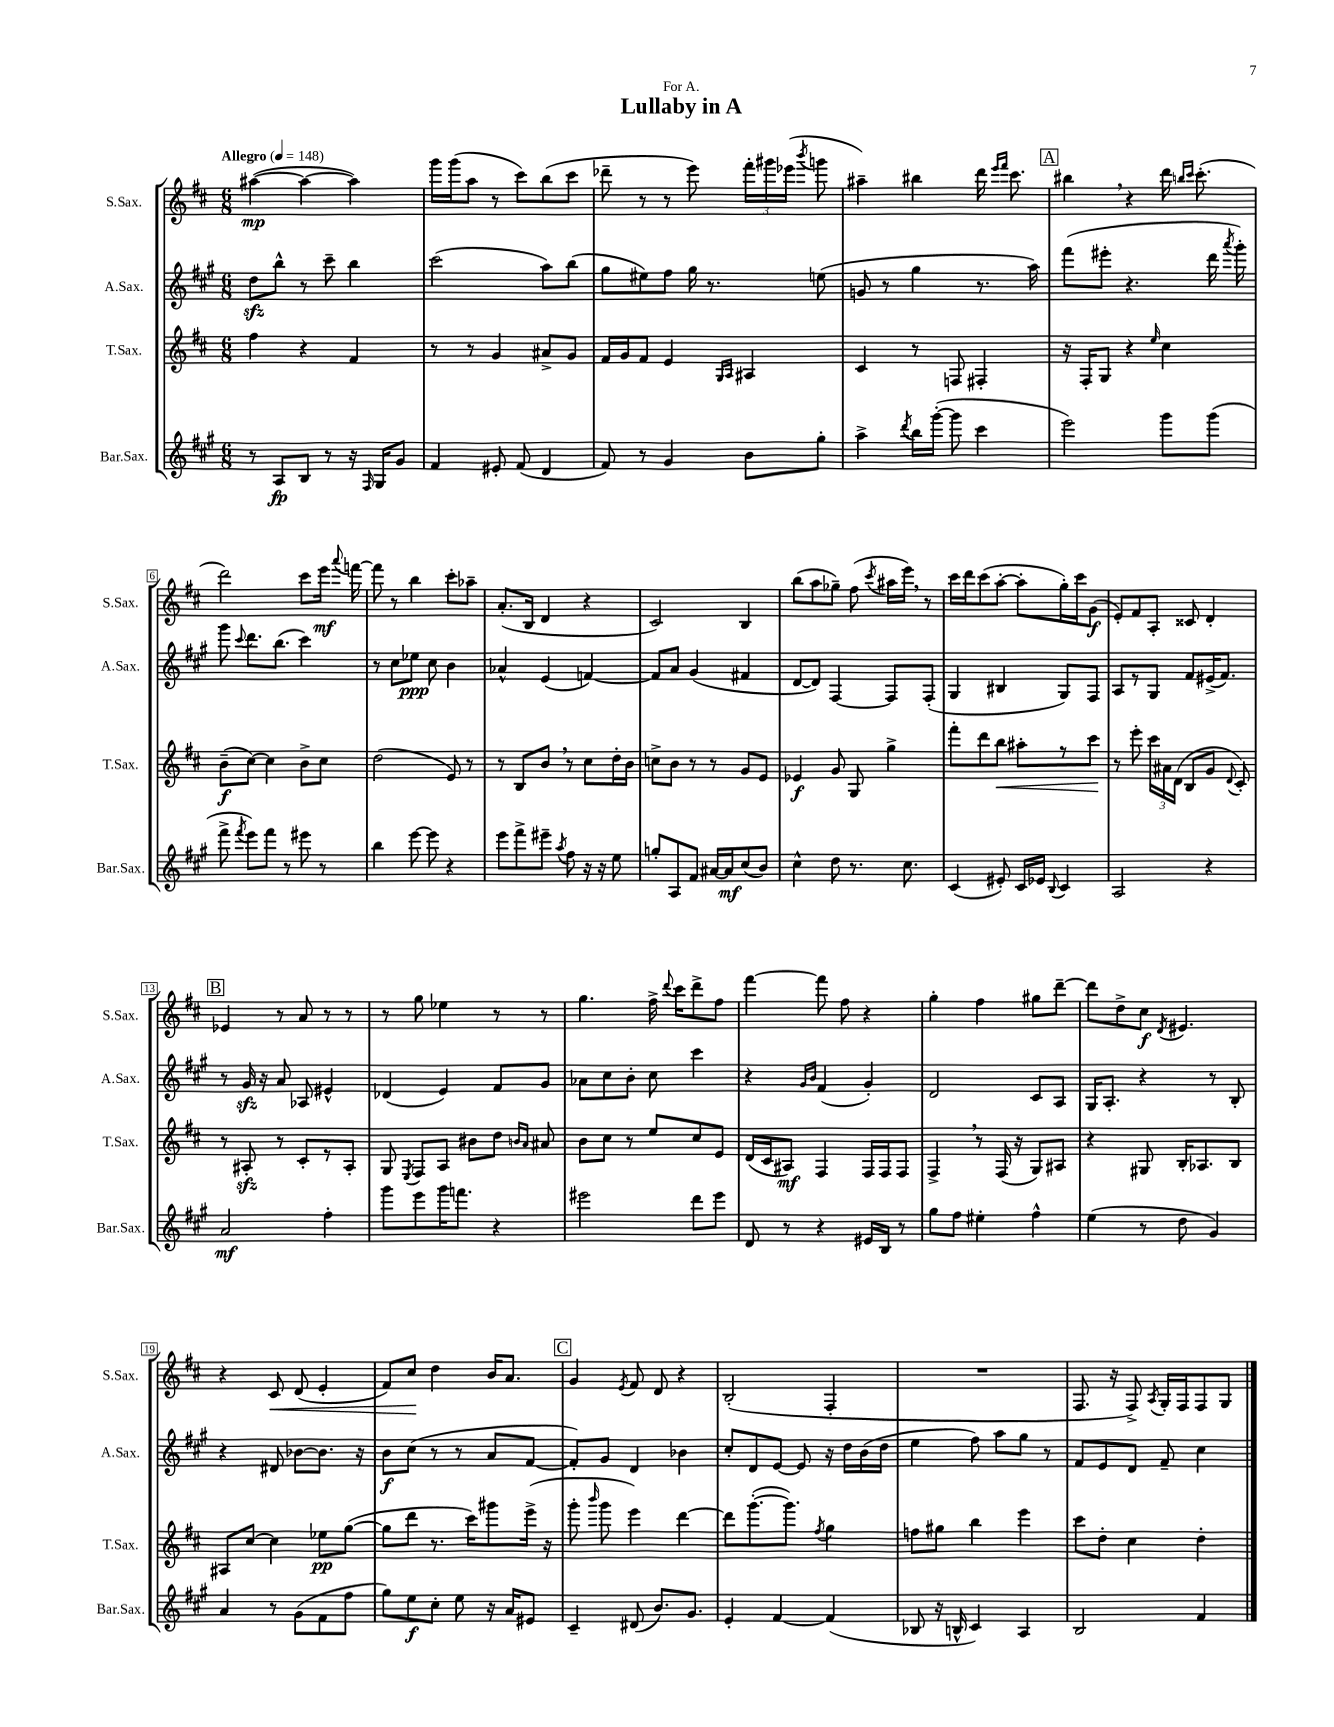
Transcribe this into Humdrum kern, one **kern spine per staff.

**kern	**kern	**kern	**kern
*staff4	*staff3	*staff2	*staff1
*clefG2	*clefG2	*clefG2	*clefG2
*k[f#c#g#]	*k[f#c#]	*k[f#c#g#]	*k[f#c#]
*M6/8	*M6/8	*M6/8	*M6/8
*MM148	*MM148	*MM148	*MM148
8r	4ff#	8dd	([4aa#
8A	.	8bb^^	.
8B	4r	8r	4aa#_
8r	.	8ccc#~	.
16r	4f#	4bb	4aa#])
16qqF#	.	.	.
16G#	.	.	.
8g#	.	.	.
=	=	=	=
4f#	8r	(2ccc#	16ggg
.	.	.	(16ggg
.	8r	.	8aa
8e#'	4g	.	8r
(8f#	.	.	8ccc#)
4d	8a#^	8aa)	(8bb
.	8g	(8bb	8ccc#
=	=	=	=
8f#)	16f#	8gg#	8ddd-~
.	16g	.	.
8r	8f#	8ee#)	8r
4g#	4e	8ff#	8r
.	.	16gg#	8eee)
.	.	8.r	.
.	16qqG	.	.
.	16qqA	.	.
8b	4A#	.	24fff#'
.	.	.	24ggg#
.	.	.	(24eee-
.	.	.	8qbbb
8gg#'	.	(8ee	8ggg
=	=	=	=
4aa^	4c#	8g	4aa#~)
.	.	8r	.
8qddd	.	.	.
16bb	8r	4gg#	4bb#
([16ggg#'	.	.	.
8ggg#]	8F	.	.
4ccc#	4F#'	8.r	16ddd
.	.	.	16qqeee
.	.	.	16qqfff#
.	.	.	8.ccc#
.	.	16aa)	.
=	=	=	=
2eee)	16r	(8fff#	4bb#
.	16F#'	.	.
.	8G	8eee#'	.
.	4r	4.r	4r
.	16qqee	.	.
8ggg#	4cc#	.	16ddd
.	.	.	16qqbb
.	.	.	16qqccc#
.	.	.	(8.ccc#'
(8ggg#	.	16ddd	.
.	.	8qaaa	.
.	.	16ggg#')	.
=	=	=	=
8fff#^	(8b~	8ggg#	2ddd)
8qfff#	.	8qqccc#	.
8eee)	[8cc#)	8.ddd	.
8fff#	4cc#]	.	.
.	.	(8.bb	.
8r	.	.	.
8eee#	8b^	4ccc#)	8ccc#
8r	8cc#	.	16eee
.	.	.	8qqaaa
.	.	.	[16fff
=	=	=	=
4bb	(2dd	8r	8fff]
.	.	8cc#	8r
[8eee	.	8ee-	4bb
8eee]	.	8cc#	.
4r	8e)	4b	8ccc#'
.	8r	.	8aa-~
=	=	=	=
8eee	8r	4a-^^	(8.a'
8fff#^	8B	.	.
.	.	.	16B
8eee#~	8b	(4e	4d
8qaa	.	.	.
8ff#	8r	.	.
16r	8cc#	[4f)	4r
16r	.	.	.
8ee	16dd'	.	.
.	16b	.	.
=	=	=	=
8gg'	8cc^	8f]	2c#)
8A	8b	8a	.
8f#	8r	(4g#	.
[16a#	8r	.	.
16a#]	.	.	.
(8cc#	8g	4f#	4B
8b)	8e	.	.
=	=	=	=
4cc#^^	4e-	[8d	(8bb
.	.	8d])	8aa
8dd	8g	[4F#	8gg-~)
8.r	8G	.	(8ff#
.	.	.	8qccc#
.	4gg^	8F#]	16aa#
8.cc#	.	.	16eee)
.	.	(8F#'	8r
=	=	=	=
(4c#	8fff#'	4G#	16ccc#
.	.	.	16ddd
.	8ddd	.	(8ccc#
8e#')	8bb	4B#	[8aa'
16c#	8aa#'	.	8aa']
16e-	.	.	.
8qqB	.	.	.
4c#	8r	8G#)	16gg')
.	.	.	16ccc#
.	8ccc#	8F#	(8g
=	=	=	=
2A	8r	8A	8e')
.	8eee'	8r	8f#
.	24ccc#	8G#	8A'
.	24a#	.	.
.	(24d	.	.
.	8B	8f#	8c##
4r	8g	(16e#^	4d'
.	.	8.f#)	.
.	8qqd	.	.
.	8c#')	.	.
=	=	=	=
2a	8r	8r	4e-
.	8A#'	16g#	.
.	.	16r	.
.	8r	8a	8r
.	8c#'	8A-	8a
4ff#'	8r	4e#^^	8r
.	8A#'	.	8r
=	=	=	=
8ggg#	8G	(4d-	8r
.	8qE	.	.
8eee	8F#	.	8gg
16ggg#	8A	4e)	4ee-
8.fff	.	.	.
.	8b#	.	.
4r	8dd	8f#	8r
.	16qqb	.	.
.	16qqa	.	.
.	8a#	8g#	8r
=	=	=	=
2eee#	8b	8a-	4.gg
.	8cc#	8cc#	.
.	8r	8b'	.
.	8ee	8cc#	16ff#^
.	.	.	8qqddd
.	.	.	16ccc#
8ddd	8cc#	4ccc#	8ddd^
8eee#	8e	.	8ff#
=	=	=	=
8d	(16d	4r	[4fff#
.	16c#	.	.
8r	8A#)	.	.
.	.	16qqg#	.
.	.	16qqb	.
4r	4F#	(4f#	8fff#]
.	.	.	8ff#
16e#	16F#	4g#')	4r
16B	16F#	.	.
8r	8F#	.	.
=	=	=	=
8gg#	4F#^	2d	4gg'
8ff#	.	.	.
4ee#'	8r	.	4ff#
.	(16F#	.	.
.	16r	.	.
4ff#^^	8G)	8c#	8gg#
.	8A#	8A	[8ddd~
=	=	=	=
(4ee	4r	16G#	8ddd]
.	.	8.A'	.
.	.	.	8dd^
8r	8G#	4r	8cc#
.	.	.	8qd
8dd	16B'	.	4.e#
.	8.A-	.	.
4g#)	.	8r	.
.	8B	8B'	.
=	=	=	=
4a	8A#	4r	4r
.	[8cc#	.	.
8r	4cc#]	8d#	8c#
(8g#	.	[8b-	(8d
8f#	8ee-	8.b-]	4e'
8ff#	([8gg	.	.
.	.	16r	.
=	=	=	=
8gg#)	8gg]	8b	8f#)
8ee	8ddd	(8cc#	8cc#
8cc#'	8.r	8r	4dd
8ee	.	8r	.
.	16ccc#)	.	.
16r	8ggg#	8a	16b
16a	.	.	8.a
8e#	(16eee^	[8f#	.
.	16r	.	.
=	=	=	=
4c#~	8ggg'	8f#'])	4g
.	16qqbbb	.	.
.	8ggg	8g#	.
.	.	.	8qe
(8d#	4eee)	4d	8f#
8.b)	.	.	8d
.	[4ddd	4b-	4r
8.g#	.	.	.
=	=	=	=
4e'	8ddd]	8cc#'	(2B'
.	([8.ggg'	8d	.
[4f#	.	[8e	.
.	8.ggg])	.	.
.	.	8e]	.
.	8qff#	.	.
(4f#]	4gg	16r	4F#'
.	.	16dd	.
.	.	(16b	.
.	.	16dd	.
=	=	=	=
8B-	8ff	4ee	2.r
16r	8gg#	.	.
16B^^	.	.	.
4c#)	4bb	8ff#)	.
.	.	8aa	.
4A	4eee	8gg#	.
.	.	8r	.
=	=	=	=
2B	8ccc#	8f#	8.F#
.	8dd'	8e	.
.	.	.	16r
.	4cc#	8d	8F#^)
.	.	.	8qA
.	.	8f#~	16G'
.	.	.	16F#
4f#	4dd'	4cc#	8F#
.	.	.	8G
==	==	==	==
*-	*-	*-	*-
